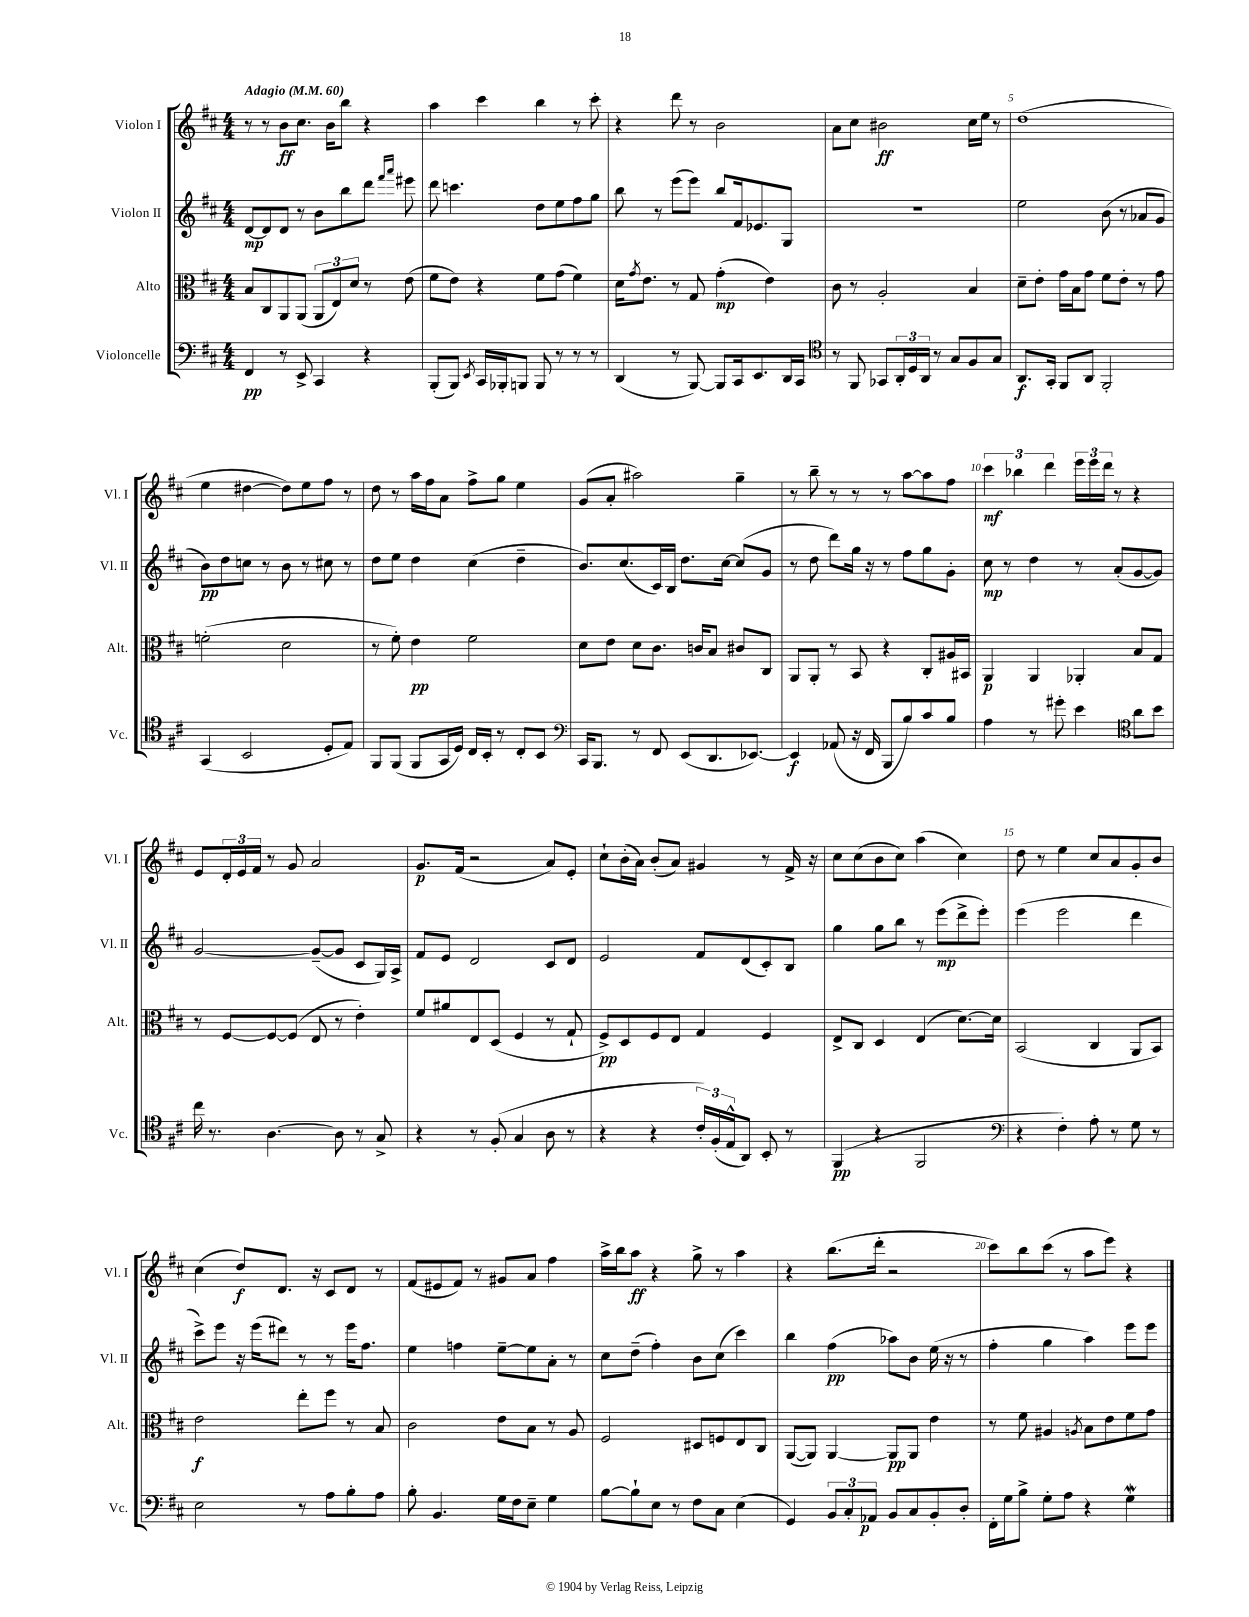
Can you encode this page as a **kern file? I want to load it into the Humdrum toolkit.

**kern	**kern	**kern	**kern
*staff4	*staff3	*staff2	*staff1
*clefF4	*clefC3	*clefG2	*clefG2
*k[f#c#]	*k[f#c#]	*k[f#c#]	*k[f#c#]
*M4/4	*M4/4	*M4/4	*M4/4
*MM60	*MM60	*MM60	*MM60
4FF#	8B	[8d	8r
.	8C#	8d]	8r
8r	8AA	8d	8b
8EE^	(8AA	8r	8.cc#
4CC#	12AA	8b	.
.	.	.	16b
.	12E)	.	.
.	.	8bb	8bb
.	12d	.	.
4r	8r	8ddd	4r
.	.	16qqfff#	.
.	.	16qqaaa	.
.	(8e	8eee#	.
=	=	=	=
(8BBB'	8f#	8ddd	4aa
8BBB)	8e)	4.ccc	.
8qEE	.	.	.
16CC#	4r	.	4ccc#
16BBB-'	.	.	.
8BBB	.	.	.
8BBB	8f#	8dd	4bb
8r	(8g	8ee	.
8r	4f#)	8ff#	8r
8r	.	8gg	8ccc#'
=	=	=	=
(4DD	16d	8bb	4r
.	8qg	.	.
.	8.e	.	.
.	.	8r	.
8r	8r	(8eee	8ddd
[8BBB)	8G	8eee)	8r
8BBB]	(4g'	8bb	2b
16CC#	.	16f#	.
8.EE	.	8.e-	.
.	4e)	.	.
16DD	.	8G	.
16CC#	.	.	.
=	=	=	=
*clefC4	*	*	*
8r	8c#	1r	8a
8FF#	8r	.	8cc#
8GG-	2A'	.	2b#
24AA'	.	.	.
24D	.	.	.
24AA	.	.	.
8r	.	.	.
8G	.	.	.
8F#	4B	.	16cc#
.	.	.	16ee
8G	.	.	8r
=	=	=	=
8.AA	8d~	2ee	(1dd
.	8e'	.	.
16GG'	.	.	.
8FF#	16g	.	.
.	16B	.	.
8AA	8g	.	.
2FF#'	8f#	(8b	.
.	8e'	8r	.
.	8r	8a-	.
.	8g	8g	.
=	=	=	=
(4GG	(2f'	8b)	4ee
.	.	8dd	.
2BB	.	8cc	[4dd#
.	.	8r	.
.	2d	8b	8dd#])
.	.	8r	8ee
8D'	.	8cc#	8ff#
8E)	.	8r	8r
=	=	=	=
8FF#	8r	8dd	8dd
(8FF#	8f#')	8ee	8r
8FF#	4e	4dd	16aa
.	.	.	16ff#
16GG	.	.	8a
16D)	.	.	.
16C#	2f#	(4cc#	8ff#^
16BB'	.	.	.
8r	.	.	8gg
8C#'	.	4dd~	4ee
8BB	.	.	.
=	=	=	=
*clefF4	*	*	*
16CC#	8d	8.b)	(8g
8.BBB	.	.	.
.	8e	.	8a'
.	.	(8.cc#	.
8r	8d	.	2aa#)
8FF#	8.c#	16c#)	.
.	.	16B	.
(8EE	.	8.dd	.
.	16c	.	.
8.DD	8B	.	.
.	.	[16cc#	.
.	8c#	(8cc#]	4gg~
[8.EE-)	.	.	.
.	8C#	8g	.
=	=	=	=
4EE-]	8AA	8r	8r
.	8AA'	8dd	8bb~
(8AA-	8r	8ddd)	8r
16r	8BB	16gg	8r
16FF#	.	16r	.
8BBB	4r	8r	8r
8B)	.	8ff#	[8aa
8c#	8C#'	8gg	8aa]
8B	16A#	8g'	8ff#
.	16BB#	.	.
=	=	=	=
4A	4AA	8cc#	6ccc#
.	.	8r	.
.	.	.	6bb-
8r	4AA	4dd	.
.	.	.	6ddd
8g#'	.	.	.
4e	4AA-'	8r	24eee
.	.	.	24eee
.	.	.	24ddd
.	.	(8a'	8r
*clefC4	*	*	*
8a	8B	[8g	4r
8b	8G	8g])	.
=	=	=	=
16cc#	8r	[2g	8e
8.r	.	.	.
.	[8F#	.	24d'
.	.	.	24e
.	.	.	24f#
[4.A	8F#_	.	8r
.	(8F#]	.	8g
.	8E	(8g~_	2a
8A]	8r	8g]	.
8r	4e')	8c#	.
8G^	.	16G)	.
.	.	16A^	.
=	=	=	=
4r	8f#	8f#	8.g
.	8a#	8e	.
.	.	.	(16f#
8r	8E	2d	2r
(8F#'	(8D	.	.
4G	4F#	.	.
8A	8r	8c#	8a)
8r	8G`	8d	8e'
=	=	=	=
4r	8F#^)	2e	8cc#`
.	8D	.	(16b'
.	.	.	16a)
4r	8F#	.	(8b'
.	8E	.	8a)
24c#')	4G	8f#	4g#
(24F#'	.	.	.
24E^^	.	.	.
8AA)	.	(8d	.
8BB'	4F#	8c#')	8r
8r	.	8B	16f#^
.	.	.	16r
=	=	=	=
(4FF#	8E^	4gg	8cc#
.	8C#	.	(8cc#
4r	4D	8gg	8b
.	.	8bb	8cc#)
2FF#	(4E	8r	(4aa
.	.	(8eee	.
.	[8.d)	8ddd^	4cc#)
.	.	8eee')	.
.	16d]	.	.
=	=	=	=
*clefF4	*	*	*
4r	(2BB	(4eee	8dd
.	.	.	8r
4F#')	.	2eee	4ee
8A'	4C#	.	8cc#
8r	.	.	8a
8G	8AA	4ddd	8g'
8r	8BB)	.	8b
=	=	=	=
2E	2e	8ccc#^)	(4cc#
.	.	8eee	.
.	.	16r	8dd)
.	.	(16eee	.
.	.	8ddd#)	8.d
8r	8ee'	8r	.
.	.	.	16r
8A	8ff#	8r	8c#
8B'	8r	16eee	8d
.	.	8.ff#	.
8A	8B	.	8r
=	=	=	=
8B'	2c#	4ee	(8f#
4.BB	.	.	8e#
.	.	4ff	8f#)
.	.	.	8r
16G	8e	[8ee~	8g#
16F#	.	.	.
8E~	8B	8ee]	8a
4G	8r	8a'	4ff#
.	8A	8r	.
=	=	=	=
[8B	2F#	8cc#	16aa^
.	.	.	16bb
8B`]	.	(8dd~	8aa
8E	.	4ff#')	4r
8r	.	.	.
8F#	8D#	8b	8gg^
8C#	8F	(8cc#	8r
(4E	8E	4ccc#)	4aa
.	8C#	.	.
=	=	=	=
4GG)	([8AA	4bb	4r
.	8AA])	.	.
12BB	[4AA	(4ff#	(8.bb
12C#'	.	.	.
12AA-	.	.	.
.	.	.	16ddd'
8BB	8AA]	8aa-)	2r
8C#	8AA	8b	.
8BB'	4e	(16ee	.
.	.	16r	.
8D'	.	8r	.
=	=	=	=
16FF#'	8r	4ff#'	8ccc#)
16G	.	.	.
8B^	8f#	.	8bb
8G'	4A#	4gg	(8ccc#
8A	.	.	8r
.	8qA	.	.
4r	8B	4aa)	8aa
.	8e	.	8eee)
4G	8f#	8eee	4r
.	8g	8eee	.
==	==	==	==
*-	*-	*-	*-
